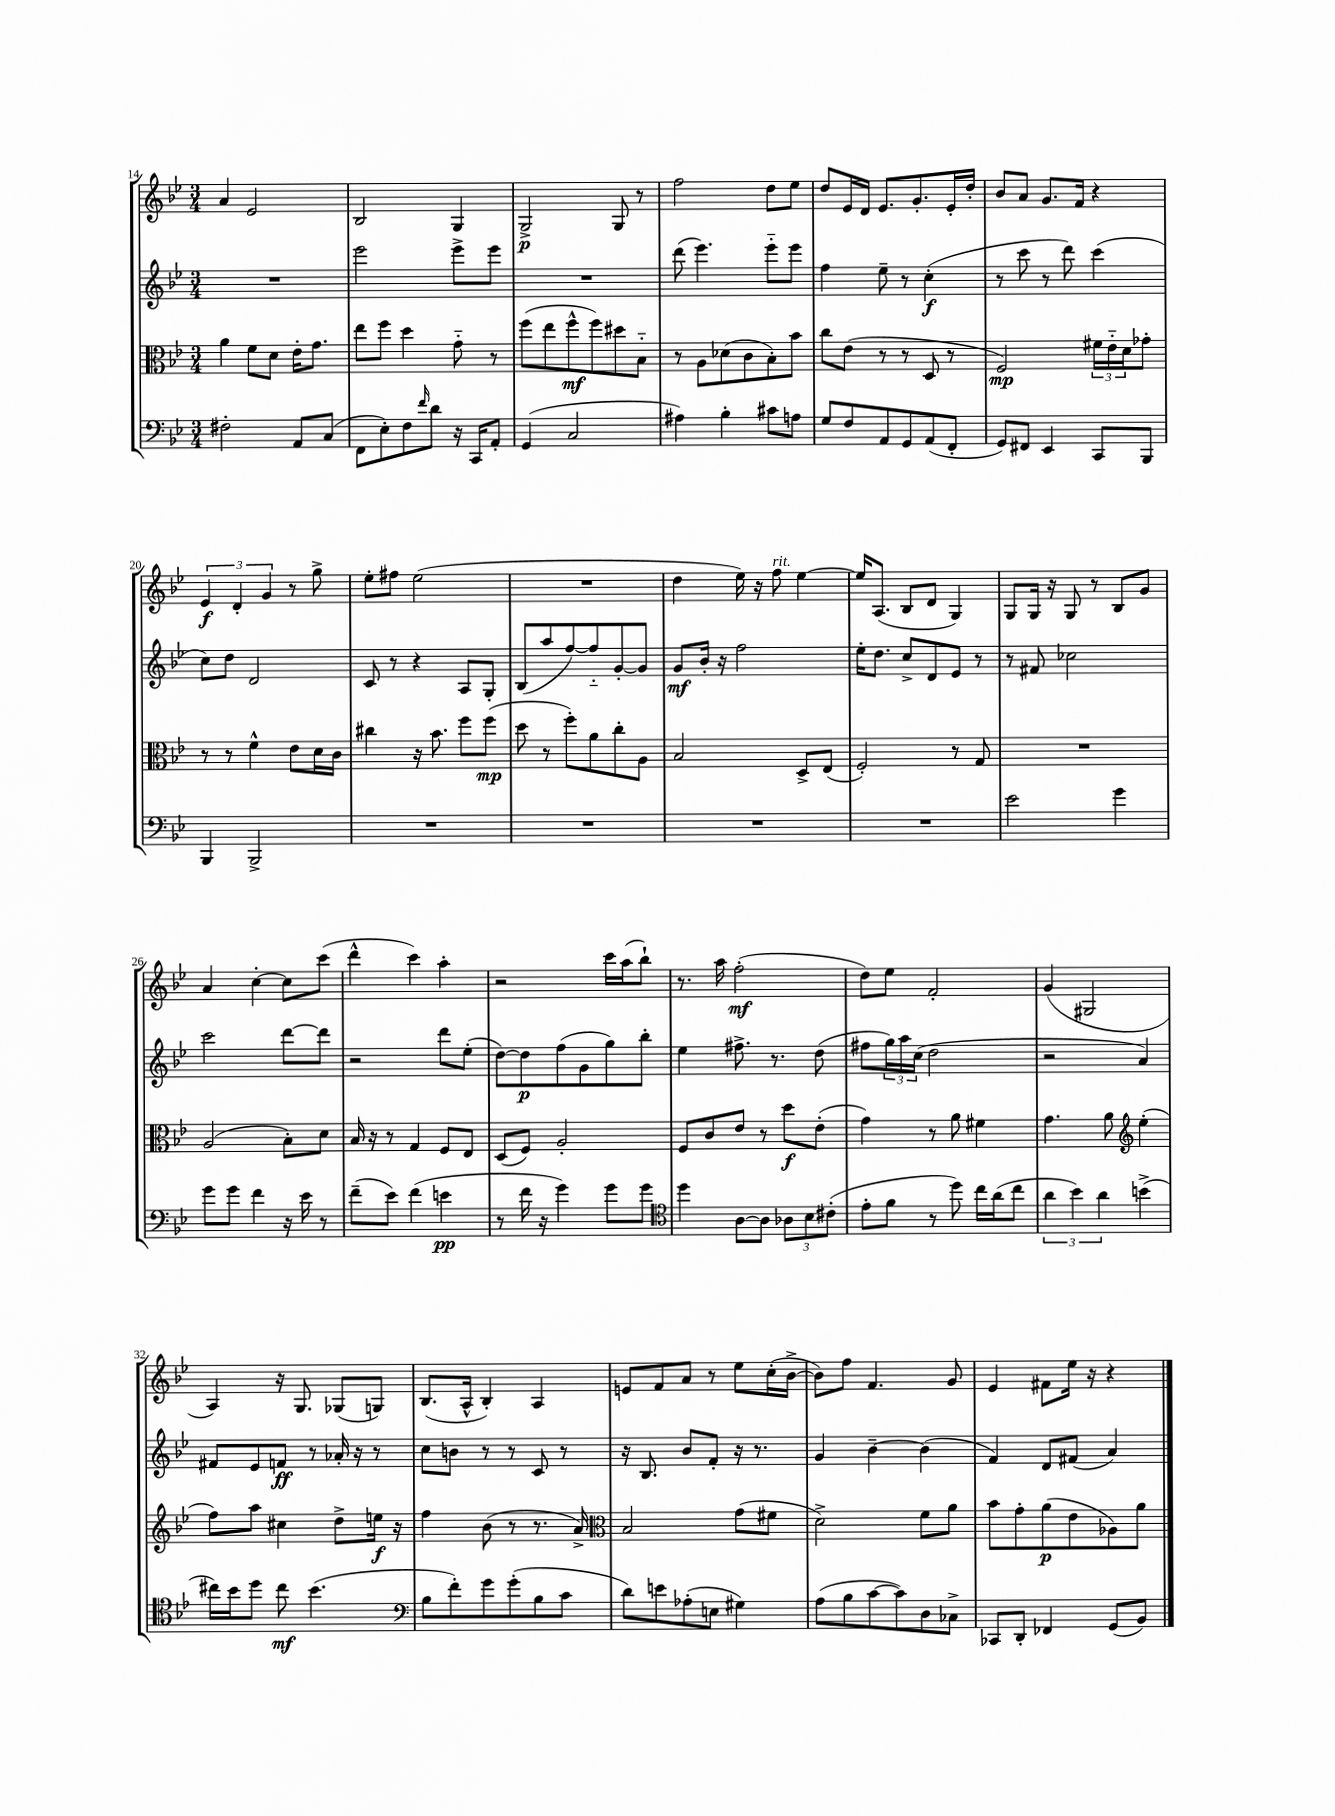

**kern	**dynam	**kern	**dynam	**kern	**dynam	**kern	**dynam
*part4	*part4	*part3	*part3	*part2	*part2	*part1	*part1
*staff4	*staff4	*staff3	*staff3	*staff2	*staff2	*staff1	*staff1
*clefF4	*	*clefC3	*	*clefG2	*	*clefG2	*
*k[b-e-]	*	*k[b-e-]	*	*k[b-e-]	*	*k[b-e-]	*
*M3/4	*	*M3/4	*	*M3/4	*	*M3/4	*
=14	=14	=14	=14	=14	=14	=14	=14
2F#X'\	.	4a\	.	2.r	.	4a/	.
.	.	8f\L	.	.	.	2e-/	.
.	.	8d\J	.	.	.	.	.
8AA/L	.	16e-'\KL	.	.	.	.	.
.	.	8.g\J	.	.	.	.	.
(8C/J	.	.	.	.	.	.	.
=15	=15	=15	=15	=15	=15	=15	=15
8FF\L	.	8ee-\L	.	2eee-\	.	2B-/	.
8E-'\)	.	8ff\J	.	.	.	.	.
8F\	.	4dd\	.	.	.	.	.
16qqf/	.	.	.	.	.	.	.
8d\J	.	.	.	.	.	.	.
16r	.	8g\	.	8eee-^\L	.	4G/	.
16CC/KL	.	.	.	.	.	.	.
8AA'/J	.	8r	.	8eee-\J	.	.	.
=16	=16	=16	=16	=16	=16	=16	=16
(4GG/	.	(8ff\L	.	2.r	.	2G^/	p
.	.	8ee-\	.	.	.	.	.
2C/	.	8ff^^\	mf	.	.	.	.
.	.	8ff\)	.	.	.	.	.
.	.	8dd#X\	.	.	.	8G/	.
.	.	8B-\J	.	.	.	8r	.
=17	=17	=17	=17	=17	=17	=17	=17
4A#X\)	.	8r	.	(8ddd\	.	2ff\	.
.	.	8A\L	.	4.eee-\)	.	.	.
4B-'\	.	(8d-X\	.	.	.	.	.
.	.	8c\	.	.	.	.	.
8c#X\L	.	8B-'\)	.	8eee-\L	.	8dd\L	.
8An\J	.	8b-\J	.	8eee-\J	.	8ee-\J	.
=18	=18	=18	=18	=18	=18	=18	=18
8G/L	.	8cc\L	.	4ff\	.	8dd/L	.
8F/	.	(8e-\J	.	.	.	16e-/L	.
.	.	.	.	.	.	16d/JJ	.
8AA/	.	8r	.	8ee-~\	.	8.e-/L	.
8GG/	.	8r	.	8r	.	.	.
.	.	.	.	.	.	8.g'/	.
(8AA/	.	8D/	.	(4cc'\	f	.	.
8FF'/J	.	8r	.	.	.	16e-'/L	.
.	.	.	.	.	.	16dd'/JJ	.
=19	=19	=19	=19	=19	=19	=19	=19
8GG/L)	.	2F/)	mp	8r	.	8b-/L	.
8FF#X/J	.	.	.	8ccc\	.	8a/J	.
4EE-/	.	.	.	8r	.	8.g/L	.
.	.	.	.	8ddd\)	.	.	.
.	.	.	.	.	.	16f/Jk	.
8CC/L	.	24f#X\LL	.	(4ccc\	.	4r	.
.	.	24e-\	.	.	.	.	.
.	.	24d\J	.	.	.	.	.
8BBB-/J	.	8g-X'\J	.	.	.	.	.
!!LO:LB:g=z
=20	=20	=20	=20	=20	=20	=20	=20
4BBB-/	.	8r	.	8cc\L)	.	6e-/	f
.	.	8r	.	8dd\J	.	.	.
.	.	.	.	.	.	6d'/	.
2BBB-^/	.	4f^^\	.	2d/	.	.	.
.	.	.	.	.	.	6g/	.
.	.	8e-\L	.	.	.	8r	.
.	.	16d\L	.	.	.	8gg^\	.
.	.	16c\JJ	.	.	.	.	.
=21	=21	=21	=21	=21	=21	=21	=21
2.r	.	4cc#X\	.	8c/	.	8ee-'\L	.
.	.	.	.	8r	.	8ff#X\J	.
.	.	16r	.	4r	.	(2ee-\	.
.	.	8.b-\	.	.	.	.	.
.	.	8ff\L	.	8A/L	.	.	.
.	.	(8ff\J	mp	8G'/J	.	.	.
=22	=22	=22	=22	=22	=22	=22	=22
2.r	.	8dd\	.	(8B-/L	.	2.r	.
.	.	8r	.	8aa/	.	.	.
.	.	8ff'\L)	.	[8ff/)	.	.	.
.	.	8a\	.	8ff/]	.	.	.
.	.	8cc'\	.	[8g'/	.	.	.
.	.	8A\J	.	8g/J]	.	.	.
=23	=23	=23	=23	=23	=23	=23	=23
2.r	.	2B-/	.	8g/L	mf	4dd\	.
.	.	.	.	16b-'/Jk	.	.	.
.	.	.	.	16r	.	.	.
.	.	.	.	2ff\	.	16ee-\)	.
.	.	.	.	.	.	16r	.
!	!	!	!	!	!	!LO:TX:a:i:t=rit.	!
.	.	.	.	.	.	8ff\	.
.	.	8D^/L	.	.	.	[4ee-\	.
.	.	(8E-/J	.	.	.	.	.
=24	=24	=24	=24	=24	=24	=24	=24
2.r	.	2F'/)	.	16ee-'\KL	.	16ee-/KL]	.
.	.	.	.	8.dd\J	.	(8.A/J	.
.	.	.	.	8cc^/L	.	8B-/L	.
.	.	.	.	8d/	.	8d/J	.
.	.	8r	.	8e-/J	.	4G/)	.
.	.	8G/	.	8r	.	.	.
=25	=25	=25	=25	=25	=25	=25	=25
2e-\	.	2.r	.	8r	.	8G/L	.
.	.	.	.	8f#X/	.	16G/Jk	.
.	.	.	.	.	.	16r	.
.	.	.	.	2cc-X\	.	8G/	.
.	.	.	.	.	.	8r	.
4g\	.	.	.	.	.	8B-/L	.
.	.	.	.	.	.	8g/J	.
!!LO:LB:g=z
=26	=26	=26	=26	=26	=26	=26	=26
8g\L	.	(2A/	.	2ccc\	.	4a/	.
8g\J	.	.	.	.	.	.	.
4f\	.	.	.	.	.	[4cc'\	.
16r	.	8B-'\L)	.	[8ddd\L	.	8cc\L]	.
16e-\	.	.	.	.	.	.	.
8r	.	8d\J	.	8ddd\J]	.	(8ccc\J	.
=27	=27	=27	=27	=27	=27	=27	=27
(8f~\L	.	16B-/	.	2r	.	4ddd^^\	.
.	.	16r	.	.	.	.	.
8e-\J)	.	8r	.	.	.	.	.
(4f\	.	4G/	.	.	.	4ccc\)	.
4en\	pp	8F/L	.	8ddd\L	.	4aa'\	.
.	.	8E-/J	.	(8ee-'\J	.	.	.
=28	=28	=28	=28	=28	=28	=28	=28
8r	.	(8D/L	.	[8dd\L)	.	2r	.
16f\	.	8F/J)	.	8dd\]	p	.	.
16r	.	.	.	.	.	.	.
4g\)	.	2A'/	.	(8ff\	.	.	.
.	.	.	.	8g\	.	.	.
8g\L	.	.	.	8gg\)	.	16ccc\LL	.
.	.	.	.	.	.	(16aa\J	.
8g\J	.	.	.	8bb-'\J	.	8bb-`\J)	.
=29	=29	=29	=29	=29	=29	=29	=29
*clefC4	*	*	*	*	*	*	*
4dd\	.	8F/L	.	4ee-\	.	8.r	.
.	.	8c/	.	.	.	.	.
.	.	.	.	.	.	16aa\	.
[8A\L	.	8e-/J	.	8.ff#X^\	.	(2ff'\	mf
8A\J]	.	8r	.	.	.	.	.
.	.	.	.	8.r	.	.	.
12A-X\L	.	8dd\L	f	.	.	.	.
12B-\	.	.	.	.	.	.	.
.	.	(8e-'\J	.	(8dd\	.	.	.
(12c#X'\J	.	.	.	.	.	.	.
=30	=30	=30	=30	=30	=30	=30	=30
8e-'\L	.	4g\)	.	8ff#X\L	.	8dd\L)	.
8f\J	.	.	.	24gg\L)	.	8ee-\J	.
.	.	.	.	24aa\	.	.	.
.	.	.	.	(24cc\JJ	.	.	.
8r	.	8r	.	2dd\	.	2f'/	.
8dd\)	.	8a\	.	.	.	.	.
16cc\LL	.	4f#X\	.	.	.	.	.
(16a\J	.	.	.	.	.	.	.
8cc\J	.	.	.	.	.	.	.
=31	=31	=31	=31	=31	=31	=31	=31
6a\	.	4.g\	.	2r	.	(4g/	.
6b-\)	.	.	.	.	.	.	.
.	.	.	.	.	.	2G#X/	.
6a\	.	.	.	.	.	.	.
.	.	8a\	.	.	.	.	.
*	*	*clefG2	*	*	*	*	*
(4bn^\	.	(4ee-'\	.	4a/)	.	.	.
!!LO:LB:g=z
=32	=32	=32	=32	=32	=32	=32	=32
16cc#X\LL)	.	8ff\L)	.	8f#X/L	.	4A/)	.
16b-\J	.	.	.	.	.	.	.
8dd\J	.	8aa\J	.	8e-/	.	.	.
8cc#\	mf	4cc#X\	.	8fn/J	ff	16r	.
.	.	.	.	.	.	8.G/	.
(4.b-\	.	.	.	8r	.	.	.
.	.	8dd^\L	.	16a-X'/	.	(8G-X/L	.
.	.	.	.	16r	.	.	.
.	.	16een\Jk	f	8r	.	8Gn/J)	.
.	.	16r	.	.	.	.	.
=33	=33	=33	=33	=33	=33	=33	=33
*clefF4	*	*	*	*	*	*	*
8B-\L	.	4ff\	.	8cc\L	.	(8.B-/L	.
8f'\)	.	.	.	8bn\J	.	.	.
.	.	.	.	.	.	16A^^/Jk	.
8g\	.	(8b-\	.	8r	.	4B-'/)	.
(8g'\	.	8r	.	8r	.	.	.
8B-\	.	8.r	.	8c/	.	4A/	.
8c\J	.	.	.	8r	.	.	.
.	.	16a^/)	.	.	.	.	.
=34	=34	=34	=34	=34	=34	=34	=34
*	*	*clefC3	*	*	*	*	*
8d\L)	.	2B-/	.	16r	.	8en/L	.
.	.	.	.	8.B-/	.	.	.
8en\	.	.	.	.	.	8f/	.
(8A-X'\	.	.	.	8b-/L	.	8a/J	.
8En\J	.	.	.	8f'/J	.	8r	.
4G#X\)	.	(8g\L	.	16r	.	8ee-\L	.
.	.	.	.	8.r	.	.	.
.	.	8f#X\J	.	.	.	(16cc'\L	.
.	.	.	.	.	.	[16b-^\JJ	.
=35	=35	=35	=35	=35	=35	=35	=35
(8A\L	.	2d^\)	.	4g/	.	8b-\L])	.
8B-\	.	.	.	.	.	8ff\J	.
[8c\	.	.	.	[4b-~\	.	4.f/	.
8c\])	.	.	.	.	.	.	.
8D\	.	8f\L	.	(4b-\]	.	.	.
8C-X^\J	.	8a\J	.	.	.	8g/	.
=36	=36	=36	=36	=36	=36	=36	=36
8CC-X/L	.	8b-\L	.	4f/)	.	4e-/	.
8DD'/J	.	8g'\	.	.	.	.	.
4FF-X/	.	(8a\	p	8d/L	.	8f#X\L	.
.	.	8e-\	.	(8f#X/J	.	16ee-\Jk	.
.	.	.	.	.	.	16r	.
(8GG/L	.	8A-X\)	.	4a/)	.	4r	.
8BB-/J)	.	8a\J	.	.	.	.	.
==	==	==	==	==	==	==	==
*-	*-	*-	*-	*-	*-	*-	*-
